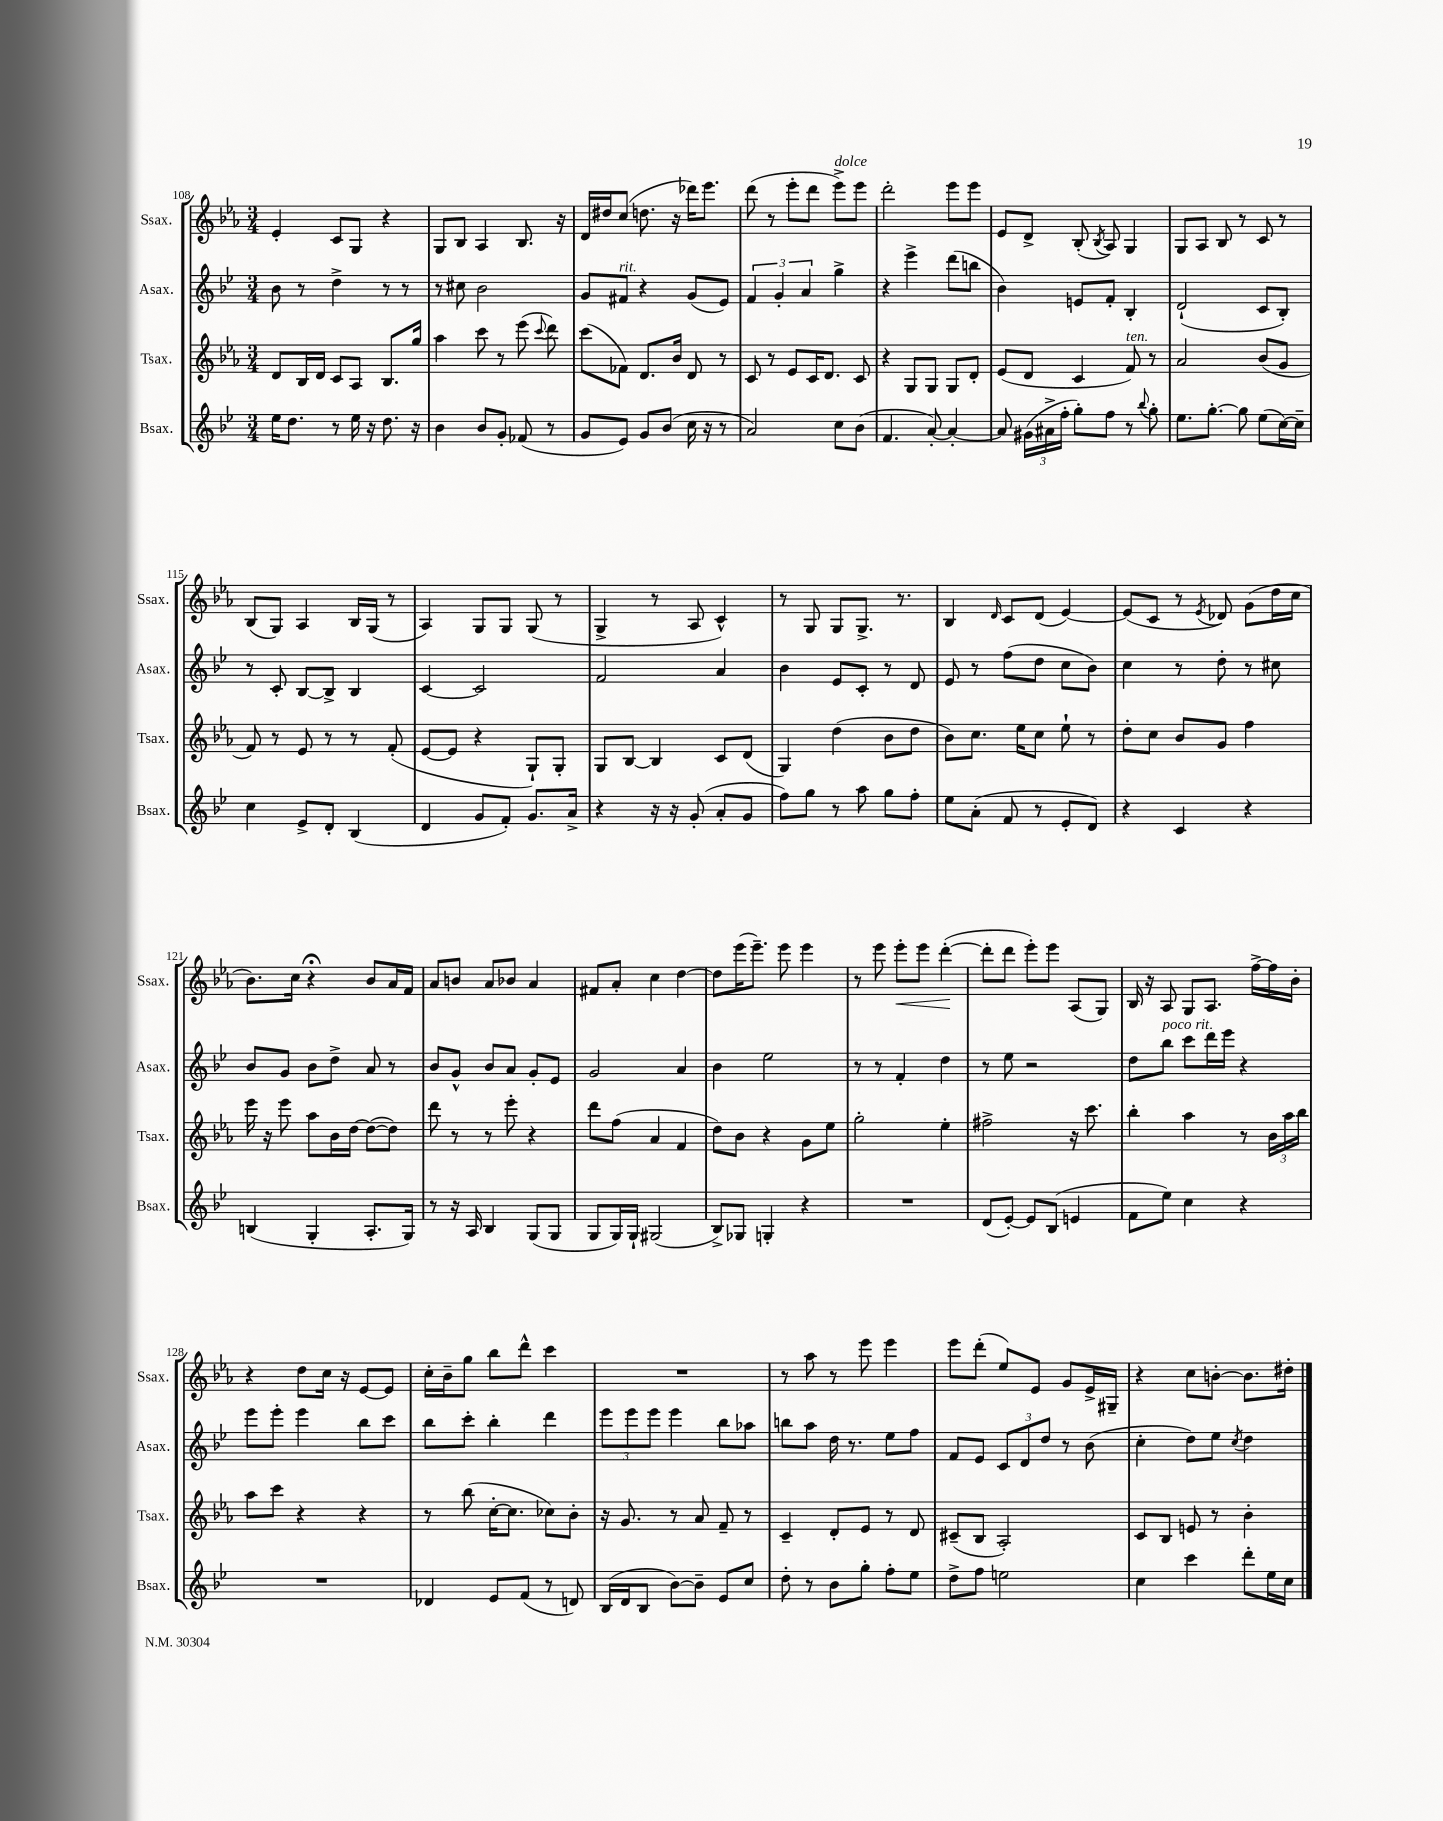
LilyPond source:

<<
\new StaffGroup <<
\new Staff = "s0" \with { instrumentName = "Ssax." shortInstrumentName = "Ssax." } {
    \clef treble \key ees \major \numericTimeSignature \time 3/4
    \autoBeamOff ees'4-. c'8[ g8] r4 |
    g8[ bes8] aes4 bes8. r16 |
    d'16[ dis''16 c''8]( d''8. r16 des'''16[) ees'''8.] |
    d'''8( r8 ees'''8[-. d'''8] ees'''8[->^\markup { \italic "dolce" }) ees'''8] |
    d'''2-. ees'''8[ ees'''8] |
    ees'8[ d'8]-> bes8-.( \acciaccatura { bes8 } aes8) g4 |
    g8[ aes8] bes8 r8 c'8 r8 |
    bes8[( g8]) aes4 bes16[ g16]( r8 |
    aes4) g8[ g8] g8( r8 |
    g4-> r8 aes8 c'4-^) |
    r8 g8 g8[ g8.]-> r8. |
    bes4 \grace { d'16 } c'8[ d'8]( ees'4~) |
    ees'8[( c'8] r8 \acciaccatura { ees'8 } des'8) g'8[( d''16 c''16] |
    bes'8.[) c''16] r4\fermata bes'8[ aes'16 f'16] |
    aes'8[ b'8] aes'8[ bes'8] aes'4 |
    fis'8[ aes'8]-. c''4 d''4~ |
    d''8[ ees'''16( ees'''8.]--) ees'''8 ees'''4 |
    r8 ees'''8 ees'''8[-.\< ees'''8] d'''4~-.\!( |
    d'''8[-. d'''8] ees'''8[-.) ees'''8] aes8[( g8]) |
    bes16 r16 aes8 g8[ aes8.] f''16[~-> f''16 bes'16]-. |
    r4 d''8[ c''16] r16 ees'8[~ ees'8] |
    c''16[-. bes'16-- g''8] bes''8[ d'''8]-^ c'''4 |
    R2. |
    r8 aes''8 r8 ees'''8 ees'''4 |
    ees'''8[ d'''8]-.( ees''8[) ees'8] g'8[ ees'16-> gis16]-- |
    r4 c''8[ b'8]~-. b'8.[ dis''16]-. \bar "|." |
}
\new Staff = "s1" \with { instrumentName = "Asax." shortInstrumentName = "Asax." } {
    \clef treble \key bes \major \numericTimeSignature \time 3/4
    \autoBeamOff bes'8 r8 d''4-> r8 r8 |
    r8 cis''8 bes'2 |
    g'8[ fis'8]^\markup { \italic "rit." } r4 g'8[( ees'8]) |
    \tuplet 3/2 { f'4 g'4-. a'4 } g''4-> |
    r4 ees'''4-> d'''8[( b''8] |
    bes'4) e'8[ f'8]-. bes4-. |
    d'2-!( c'8[ bes8]-.) |
    r8 c'8-. bes8[~ bes8]-> bes4 |
    c'4~ c'2 |
    f'2 a'4 |
    bes'4 ees'8[ c'8]-. r8 d'8 |
    ees'8 r8 f''8[( d''8] c''8[ bes'8]) |
    c''4 r8 d''8-. r8 cis''8 |
    bes'8[ g'8] bes'8[ d''8]-> a'8 r8 |
    bes'8[ g'8]-^ bes'8[ a'8] g'8[-. ees'8] |
    g'2 a'4 |
    bes'4 ees''2 |
    r8 r8 f'4-. d''4 |
    r8 ees''8 r2 |
    d''8[ bes''8]^\markup { \italic "poco rit." } c'''8[ d'''16 ees'''16] r4 |
    ees'''8[ ees'''8]-. ees'''4 bes''8[ c'''8] |
    bes''8[ c'''8]-. bes''4-. d'''4 |
    \tuplet 3/2 { ees'''8[ ees'''8 ees'''8] } ees'''4 bes''8[ aes''8] |
    b''8[ a''8] d''16 r8. ees''8[ f''8] |
    f'8[ ees'8] \tuplet 3/2 { c'8[ d'8 d''8] } r8 bes'8( |
    c''4-. d''8[) ees''8] \acciaccatura { c''8 } d''4 \bar "|." |
}
\new Staff = "s2" \with { instrumentName = "Tsax." shortInstrumentName = "Tsax." } {
    \clef treble \key ees \major \numericTimeSignature \time 3/4
    \autoBeamOff d'8[ bes16 d'16] c'8[ aes8] bes8.[ g''16] |
    aes''4 c'''8 r8 ees'''8( \appoggiatura { c'''8 } d'''8) |
    c'''8[( fes'8]) d'8.[ bes'16] d'8 r8 |
    c'8 r8 ees'8[ c'16 d'8.] c'8 |
    r4 g8[ g8] g8[ d'8]-. |
    ees'8[( d'8] c'4 f'8^\markup { \italic "ten." }) r8 |
    aes'2 bes'8[( g'8] |
    f'8) r8 ees'8 r8 r8 f'8-.( |
    ees'8[~ ees'8] r4 g8[-!) g8]-. |
    g8[ bes8]~ bes4 c'8[ d'8]( |
    g4) d''4( bes'8[ d''8] |
    bes'8[) c''8.] ees''16[ c''8] ees''8-! r8 |
    d''8[-. c''8] bes'8[ g'8] f''4 |
    ees'''16 r16 ees'''8 aes''8[ bes'16 d''16]~ d''8[~( d''8]) |
    d'''8 r8 r8 ees'''8-. r4 |
    d'''8[ f''8]( aes'4 f'4 |
    d''8[) bes'8] r4 g'8[ ees''8] |
    g''2-. ees''4-. |
    fis''2-> r16 c'''8. |
    bes''4-. aes''4 r8 \tuplet 3/2 { bes'16[ aes''16 bes''16] } |
    aes''8[ c'''8] r4 r4 |
    r8 bes''8( c''16[~-. c''8.] ces''8[) bes'8]-. |
    r16 g'8. r8 aes'8 f'8-- r8 |
    c'4-- d'8[-. ees'8] r8 d'8 |
    cis'8[--( bes8] aes2-.) |
    c'8[ bes8] e'8 r8 bes'4-. \bar "|." |
}
\new Staff = "s3" \with { instrumentName = "Bsax." shortInstrumentName = "Bsax." } {
    \clef treble \key bes \major \numericTimeSignature \time 3/4
    \autoBeamOff ees''16[ d''8.] r8 ees''16 r16 d''8. r16 |
    bes'4 bes'8[ g'8]-. fes'8( r8 |
    g'8[ ees'8]) g'8[ bes'8]( c''16 r16 r8 |
    a'2) c''8[ bes'8]( |
    f'4. a'8~-.) a'4~-. |
    a'8 \tuplet 3/2 { gis'16[( ais'16-> f''16]-. } g''8[-.) f''8] r8 \appoggiatura { bes''8 } g''8-. |
    ees''8.[ g''8.]~-. g''8 ees''8[( c''16~) c''16]-- |
    c''4 ees'8[-> d'8]-. bes4( |
    d'4 g'8[ f'8]-.) g'8.[ a'16]-> |
    r4 r16 r16 g'8-.( a'8[-. g'8] |
    f''8[) g''8] r8 a''8 g''8[ f''8]-. |
    ees''8[ a'8]-.( f'8 r8 ees'8[-. d'8]) |
    r4 c'4 r4 |
    b4( g4-. a8.[-. g16]) |
    r8 r16 a16 bes4 g8[( g8] |
    g8[ g16) g16]-! gis2( |
    bes8[->) ges8] g4-. r4 |
    R2. |
    d'8[( ees'8]~-.) ees'8[ bes8]( e'4 |
    f'8[ ees''8]) c''4 r4 |
    R2. |
    des'4 ees'8[ f'8]( r8 d'8) |
    bes16[( d'16 bes8] bes'8[~) bes'8]-- ees'8[ c''8] |
    d''8-. r8 bes'8[ g''8]-. f''8[-. ees''8] |
    d''8[-> f''8] e''2 |
    c''4 c'''4 d'''8[-. ees''16 c''16] \bar "|." |
}
>>
>>
\layout { \context { \Score currentBarNumber = #108 } }
